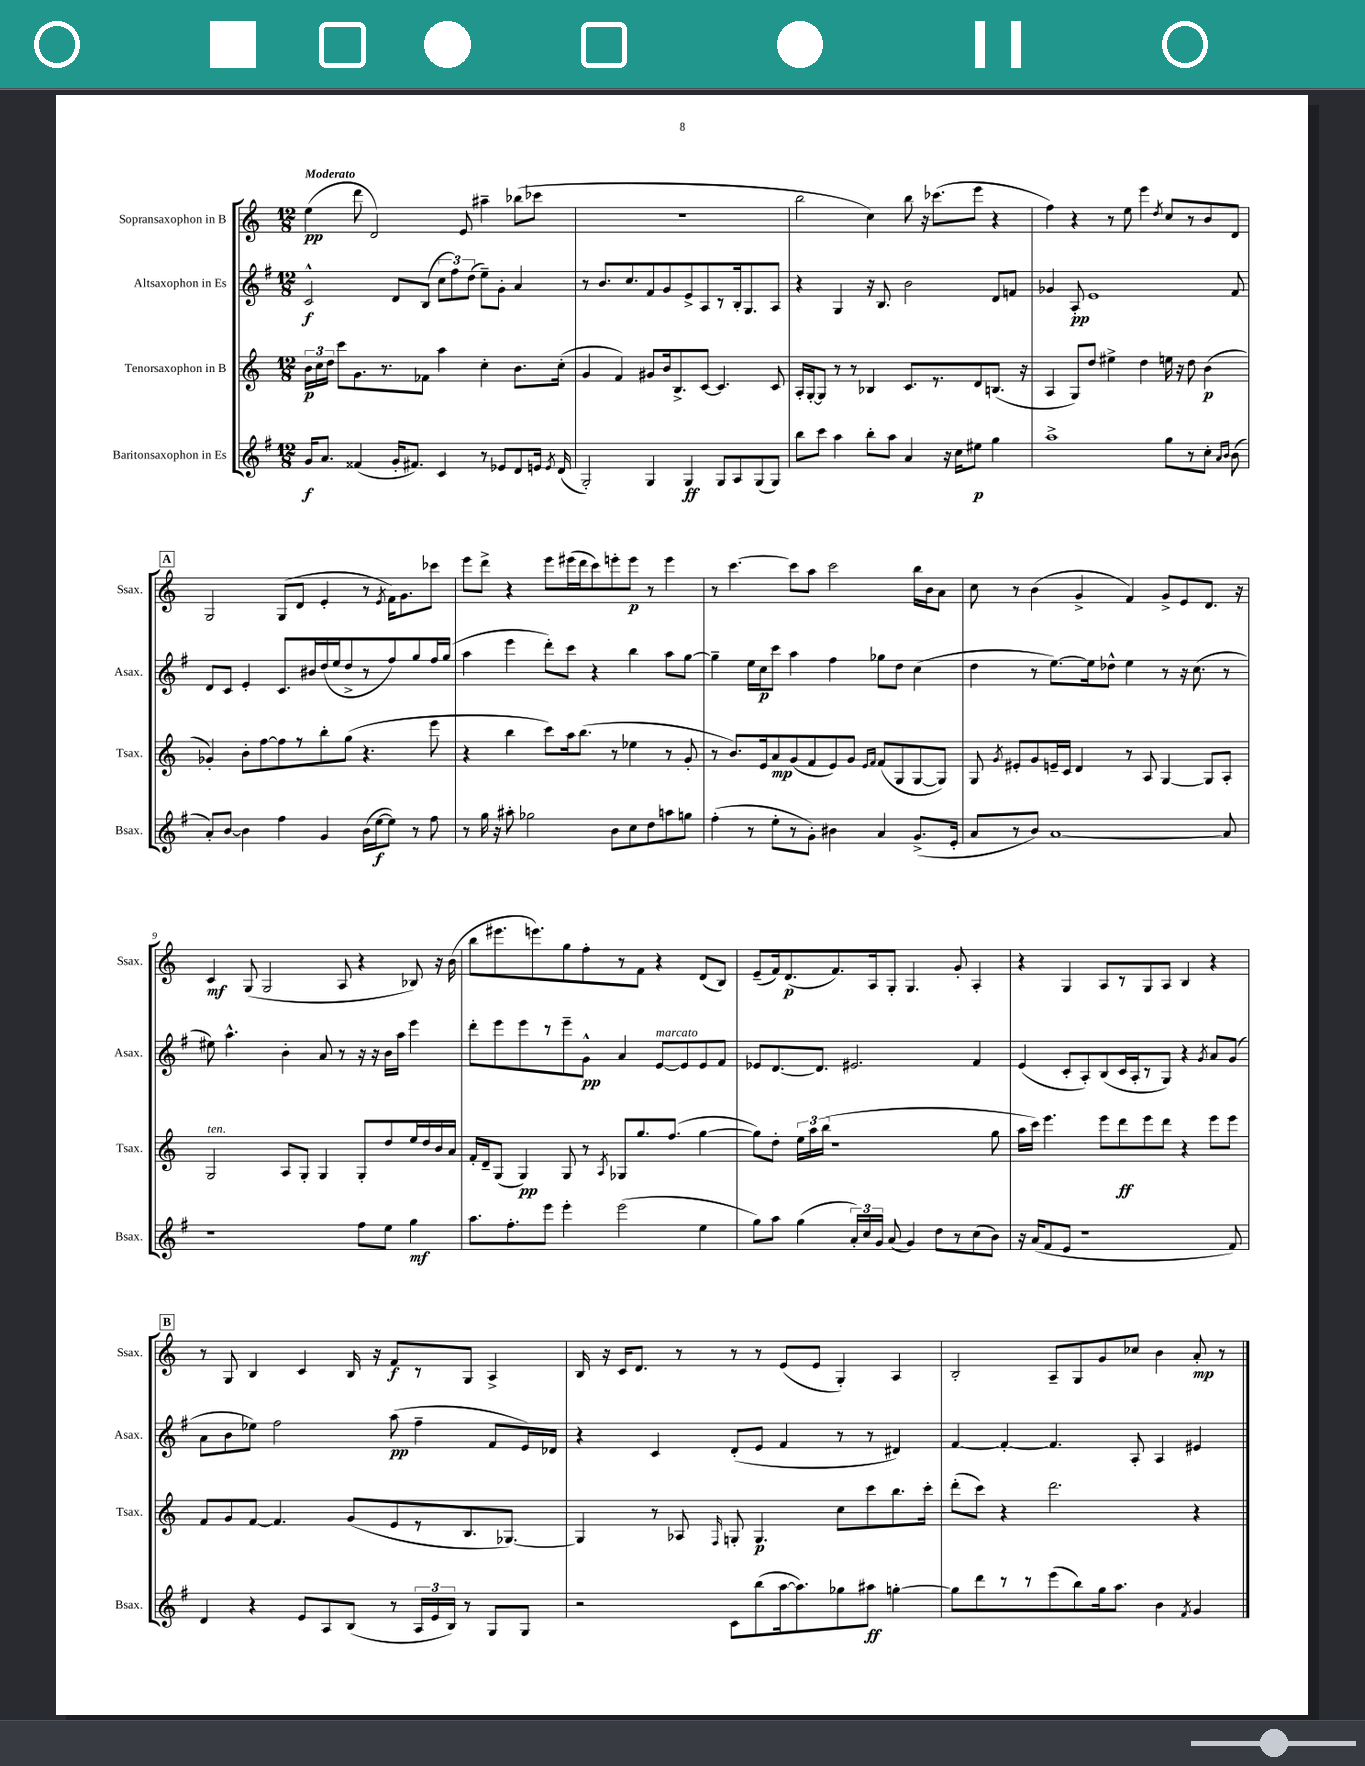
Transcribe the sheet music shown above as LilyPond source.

<<
\new StaffGroup <<
\new Staff = "s0" \with { instrumentName = "Sopransaxophon in B" shortInstrumentName = "Ssax." } {
    \clef treble \key c \major \numericTimeSignature \time 12/8 \tempo "Moderato"
    \autoBeamOff e''4\pp( d'''8 d'2) e'8 ais''4-- bes''8[( ces'''8] |
    R1. |
    b''2 c''4) b''8 r16 ces'''8.[( e'''8] r4 |
    f''4) r4 r8 e''8 e'''4 \acciaccatura { d''8 } c''8[ r8 b'8 d'8] |
    \mark \markup { \box "A" } g2 g8[( d'8] e'4-. r8 \acciaccatura { e'8 } f'16[) g'8. ces'''8] |
    e'''8[ d'''8]-> r4 e'''8[ eis'''16( d'''16 c'''8) e'''8-. e'''8]\p r8 e'''4 |
    r8 c'''4.~ c'''8[ a''8] c'''2 b''16[ b'16 a'8] |
    c''8 r8 b'4( g'4-> f'4) g'8[-> e'8 d'8.] r16 |
    c'4\mf g8( g2 a8 r4 bes8) r16 b'16( |
    b''8[ eis'''8. e'''8.) g''8 f''8-. r8 f'8] r4 d'8[( b8]) |
    e'8[--( f'16) d'8.\p( f'8.) a16 g8]-. g4. g'8-. a4-. |
    r4 g4 a8[ r8 g8 a8] b4 r4 |
    \mark \markup { \box "B" } r8 g8 b4 c'4 b16 r16 f'8[\f r8 g8] a4-> |
    b16 r16 c'16[ d'8.] r8 r8 r8 e'8[( e'8] g4-.) a4 |
    b2-. a8[-- g8 g'8 ces''8] b'4 a'8-.\mp r8 \bar "|." |
}
\new Staff = "s1" \with { instrumentName = "Altsaxophon in Es" shortInstrumentName = "Asax." } {
    \clef treble \key g \major \numericTimeSignature \time 12/8
    \autoBeamOff c'2-^\f d'8[ b8]( \tuplet 3/2 { c''8[ fis''8) d''8]( } e''8[--) g'8]-. a'4 |
    r8 b'8.[ c''8. fis'8 g'8 e'8-> a8 r8 b16-. g8. a8] |
    r4 g4 r16 b8. b'2 d'8[ f'8] |
    ges'4 a8-.\pp e'1 fis'8 |
    \mark \markup { \box "A" } d'8[ c'8] e'4-. c'8.[ bis'16 d''16( e''16 d''8-> r8 fis''8) g''8 fis''16 g''16]( |
    a''4 e'''4 d'''8[-.) c'''8] r4 b''4 a''8[ g''8]~ |
    g''4-- e''16[ c''16\p c'''8] a''4 fis''4 ges''8[ d''8] c''4( |
    d''4 r8 e''8.[~) e''16 des''8]-^ e''4 r8 r16 c''8.( r8 |
    eis''8) a''4.-^ b'4-. a'8 r8 r16 r16 b'16[ a''16] e'''4 |
    d'''8[-. e'''8 e'''8 r8 e'''8-- g'8]-^\pp a'4 e'8[~^\markup { \italic "marcato" } e'8 e'8 fis'8] |
    ees'8[ d'8.~ d'8.] eis'2. fis'4 |
    e'4( c'8[-. a8-.) b8( c'16 a16-. r8 g8]) r4 \acciaccatura { g'8 } a'8[ g'8]( |
    \mark \markup { \box "B" } a'8[ b'8 ees''8]) fis''2 a''8\pp( fis''4-- fis'8[ e'16) des'16] |
    r4 c'4 d'8[-.( e'8] fis'4 r8 r8 dis'4) |
    fis'4~ fis'4~-. fis'4. a8-. a4 eis'4 \bar "|." |
}
\new Staff = "s2" \with { instrumentName = "Tenorsaxophon in B" shortInstrumentName = "Tsax." } {
    \clef treble \key c \major \numericTimeSignature \time 12/8
    \autoBeamOff \tuplet 3/2 { b'16[\p c''16 d''16] } c'''8[ g'8. r8. fes'8] a''4 c''4-. b'8.[ c''16]-.( |
    g'4 f'4) gis'8[ b'16 b8.-> c'8]~ c'4. c'8 |
    a16[-. g16~-. g8] r8 r8 bes4 c'8.[ r8. d'8 b8.]( r16 |
    a4 g8[) d''8] eis''4-> d''4 e''16 r16 d''8 b'4\p( |
    \mark \markup { \box "A" } ges'4-.) b'8[-. f''8~ f''8 r8 b''8-. g''8]( r4. e'''8 |
    r4 b''4 c'''8[) a''16 b''8.]( r8 ees''4 r8 g'8-. |
    r8 b'8.[) e'16 a'8\mp g'8( f'8 e'8) g'8] \grace { e'16[ f'16] } f'8[( g8 g8~ g8]) |
    g8 \acciaccatura { g'8 } eis'8[-. g'8 e'16-- c'16] d'4 r8 a8 g4~ g8[ a8]-. |
    g2^\markup { \italic "ten." } a8[ g8]-. g4 g8[-. d''8 e''16 d''16 b'16 a'16] |
    f'16[-. d'16-- g8]( g4\pp) g8 r8 \acciaccatura { a8 } ges8[ g''8. f''8.]( g''4~ |
    g''8[) d''8]-. \tuplet 3/2 { e''16[ a''16 b''16]( } r1 g''8 |
    a''16[ c'''16]) e'''4. e'''8[ d'''8\ff e'''8 d'''8] r4 e'''8[ e'''8] |
    \mark \markup { \box "B" } f'8[ g'8 f'8]~ f'4. g'8[( e'8 r8 b8. ges8.]~) |
    ges4 r8 aes8 \grace { f16 } g8-. g4.\p c''8[ c'''8 b''8. c'''16]-. |
    d'''8[-.( c'''8]) r4 d'''2. r4 \bar "|." |
}
\new Staff = "s3" \with { instrumentName = "Baritonsaxophon in Es" shortInstrumentName = "Bsax." } {
    \clef treble \key g \major \numericTimeSignature \time 12/8
    \autoBeamOff g'16[\f a'8.] fisis'4( g'16[-. fis'8.]) c'4 r8 ees'8[ d'8 e'16] \acciaccatura { e'8 } d'16( |
    g2-.) g4 g4\ff g8[ a8 g8( g8]) |
    b''8[ c'''8] a''4 b''8[-. a''8] a'4 r16 c''16[ eis''8]\p g''4 |
    a''1-> g''8[ r8 c''8]-. \grace { a'16[ b'16] } b'8( |
    \mark \markup { \box "A" } a'8[-.) b'8]~ b'4 fis''4 g'4 b'16[( e''16~\f e''8]) r8 fis''8 |
    r8 g''16 r16 ais''8-. ges''2 b'8[ c''8 d''8 a''8 g''8] |
    fis''4-.( r8 e''8[-. r8 g'8]-.) bis'4 a'4 g'8.[->( e'16]-. |
    a'8[ r8 b'8]) a'1~ a'8 |
    r1 fis''8[ e''8] g''4\mf |
    a''8.[ fis''8.-. e'''8] e'''4-. e'''2( e''4 |
    g''8[) a''8] g''4( \tuplet 3/2 { a'16[-.) c''16 g'16] } a'8( g'4) d''8[ r8 c''8( b'8]) |
    r16 a'16[( fis'8 e'8] r1 fis'8) |
    \mark \markup { \box "B" } d'4 r4 e'8[ a8 b8]( r8 \tuplet 3/2 { a16[ e'16 b16]) } r8 g8[ g8] |
    r2 c'8[ b''8( a''16~ a''8.) ges''8 ais''8]\ff g''4~-. |
    g''8[ d'''8 r8 r8 e'''8( b''8) g''16 a''8.] b'4 \acciaccatura { fis'8 } g'4 \bar "|." |
}
>>
>>
